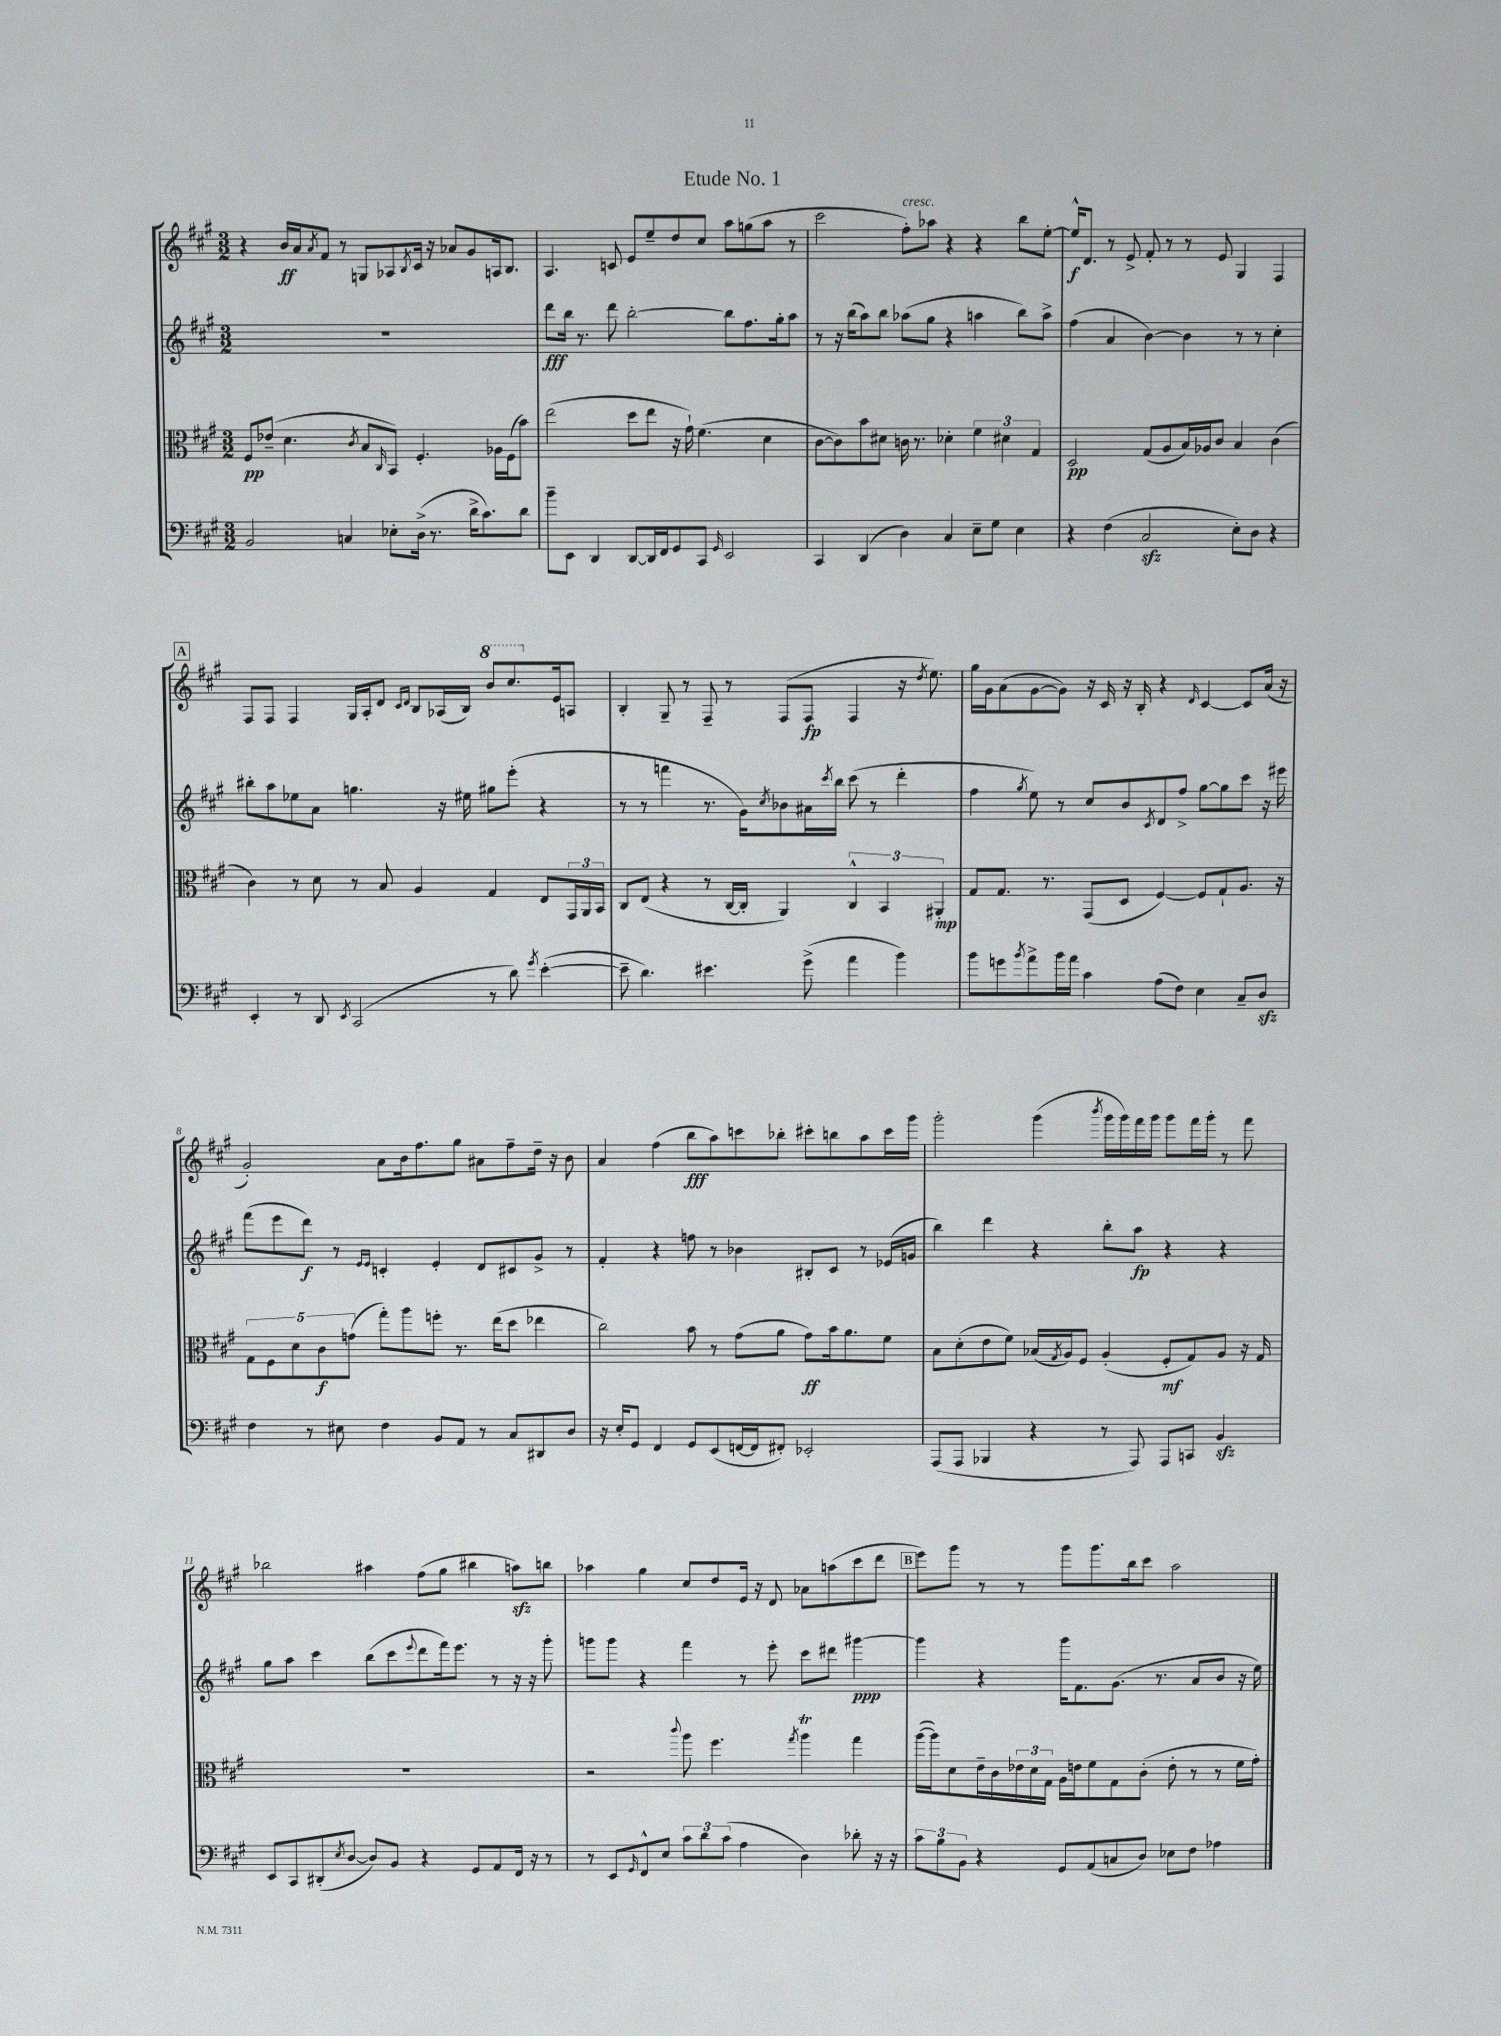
\header { title = "Etude No. 1" }
<<
\new StaffGroup <<
\new Staff = "s0" {
    \clef treble \key a \major \numericTimeSignature \time 3/2
    r4 b'16\ff a'16 \acciaccatura { a'8 } fis'8 r8 g8 aes8 \acciaccatura { b8 } cis'16 r16 aes'8 gis'8 a16 b8. |
    a4. c'8 e'8 e''8-- d''8 cis''8 a''8 g''8( a''8 r8 |
    cis'''2 fis''8-.^\markup { \italic "cresc." }) aes''8 r4 r4 b''8 e''8~-. |
    e''16-^\f d'8. r8 e'8-> fis'8-. r8 r8 e'8 gis4 fis4 |
    \mark \markup { \box "A" } fis8 fis8 fis4 gis16 a16-. d'8 \grace { cis'16 d'16 } b8 aes16( b16) \ottava #1 b''8 cis'''8. \ottava #0 e'16 a8 |
    b4-. gis8-- r8 fis8-- r8 fis8( fis8\fp fis4 r16 \acciaccatura { d''8 } e''8.) |
    gis''16 gis'16 a'8( gis'8~ gis'8) r16 cis'16 r16 b16-. r4 \grace { d'16 } cis'4~ cis'8 a'16( r16 |
    gis'2-.) a'8 b'16 fis''8. gis''8 ais'8 fis''8-- d''16-- r16 b'8 |
    a'4 fis''4( b''8\fff a''8) c'''8 bes''8-. cis'''8-. b''8 a''8 cis'''16 gis'''16 |
    gis'''2-. gis'''4( \acciaccatura { b'''8 } gis'''16 gis'''16) fis'''16 gis'''16 gis'''8 fis'''16 gis'''16-. r8 fis'''8 |
    bes''2 ais''4 fis''8( gis''8 bis''4 a''8\sfz) b''8 |
    aes''4 gis''4 cis''8 d''8 e'16 r16 d'8 aes'8 a''8( cis'''8 d'''8 |
    \mark \markup { \box "B" } e'''8) gis'''8 r8 r8 gis'''8 gis'''8. b''16 cis'''8 a''2 \bar "|." |
}
\new Staff = "s1" {
    \clef treble \key a \major \numericTimeSignature \time 3/2
    R1. |
    d'''8\fff b''16 r8. d'''8 b''2~-. b''8 fis''8. gis''16-. a''8 |
    r8 r16 b''16( a''8) b''8 aes''8( gis''8 r4 a''4 b''8) a''8-> |
    fis''4( a'4 b'4~) b'4 r8 r8 cis''4-. |
    \mark \markup { \box "A" } bis''8-. a''8 ees''8 a'8 g''4. r16 eis''16 gis''8 e'''8-.( r4 |
    r8 r8 f'''4 r8. gis'16) \acciaccatura { cis''8 } bes'8 ais'16 \acciaccatura { cis'''8 } b''16 cis'''8( r8 d'''4-. |
    fis''4 \acciaccatura { gis''8 } e''8) r8 cis''8 b'8 \acciaccatura { cis'8 } d'8 fis''8-> gis''8~ gis''8 cis'''8 r16 eis'''16 |
    fis'''8( e'''8 d'''8\f) r8 \grace { e'16 e'16 } c'4-. e'4-. d'8 cis'8 gis'8-> r8 |
    fis'4-. r4 f''8 r8 bes'4 bis8-. cis'8 r8 ees'16( g'16 |
    b''4) d'''4 r4 b''8-. a''8\fp r4 r4 |
    gis''8 a''8 cis'''4 b''8( cis'''8 \appoggiatura { e'''8 } d'''8 fis'''16) e'''8. r8 r16 r16 gis'''8-. |
    g'''8 g'''8 r4 fis'''4 r8 e'''8-. cis'''8 dis'''8 gis'''4~\ppp |
    \mark \markup { \box "B" } gis'''4 r4 gis'''16 fis'8. gis'8.( r8. a'8 b'8 r16 e''16) \bar "|." |
}
\new Staff = "s2" {
    \clef alto \key a \major \numericTimeSignature \time 3/2
    fis8\pp ees'8--( d'4. \acciaccatura { cis'8 } b8 \grace { cis16 } b,8) fis4.-. aes16 fis16( b'8) |
    e''2( d''8 e''8 r16 gis'16-!) fis'4.( d'4 |
    cis'8~ cis'8) b'8 dis'8 c'16 r8. des'4-. \tuplet 3/2 { fis'4 dis'4 gis4 } |
    d2\pp gis8( a8 b16) aes16 cis'8 b4 cis'4( |
    \mark \markup { \box "A" } cis'4) r8 d'8 r8 b8 a4 gis4 e8 \tuplet 3/2 { gis,16 a,16 b,16 } |
    cis8 e8( r4 r8 cis16~ cis16-. a,4) \tuplet 3/2 { cis4-^ b,4 ais,4-.\mp } |
    gis8 gis8. r8. gis,8( d8 fis4~) fis8 gis8-! a8. r16 |
    \tuplet 5/4 { gis8 fis8 d'8 cis'8\f g'8( } gis''8-.) a''8 f''8-. r8. e''16( d''8 ees''4 |
    cis''2) b'8 r8 gis'8( a'8 gis'8\ff) b'16 a'8. fis'8 |
    b8 d'8-.( e'8 fis'8) bes16( \acciaccatura { gis8 } a16) fis8 a4-.( fis8-.\mf gis8) a8 r16 gis16 |
    R1. |
    r2 \appoggiatura { cis'''8 } a''8 fis''4. \acciaccatura { gis''8 } a''4\trill gis''4 |
    \mark \markup { \box "B" } a''16~( a''16) d'8 e'16-- cis'16 \tuplet 3/2 { ees'16 d'16 gis16 } a16 e'16 fis'8 gis8 cis'8-.( e'8-. r8 r8 fis'16 gis'16-.) \bar "|." |
}
\new Staff = "s3" {
    \clef bass \key a \major \numericTimeSignature \time 3/2
    b,2 c4 ees8-. d16->( r8. d'16-> cis'8.) d'8 |
    b'8-- e,8 d,4 d,8~ d,16 fis,16 gis,8 cis,8 \grace { gis,16 } e,2 |
    cis,4 d,4( d4) cis4 e8-- gis8 e4 |
    r4 fis4( cis2\sfz e8-.) d8 r4 |
    \mark \markup { \box "A" } e,4-. r8 d,8 \acciaccatura { e,8 } cis,2( r8 d'8) \acciaccatura { gis'8 } e'4~-.( |
    e'8-- d'4.) eis'4. gis'8->( a'4 b'4) |
    b'8 g'8 \acciaccatura { b'8 } a'8-> b'16 a'16 cis'4 a8( fis8) e4 cis8-- d8\sfz |
    fis4 r8 eis8 fis4 b,8 a,8 r8 cis8 dis,8 d8 |
    r16 e16-. gis,8 fis,4 gis,8 e,8( f,16~ f,16 fis,8-.) ees,2-. |
    a,,8( a,,8 bes,,4 r4 r8 a,,8) a,,8 c,8 b,4\sfz |
    e,8 cis,8 dis,8-.( \acciaccatura { e8 } d8~ d8) b,8 r4 gis,8 a,8 fis,16 r16 r8 |
    r8 e,8 \grace { gis,16 } fis,8-^ e8 \tuplet 3/2 { cis'8 d'8 cis'8( } a4 d4) des'8-. r16 r16 |
    \mark \markup { \box "B" } \tuplet 3/2 { cis'8 b8 b,8 } r4 gis,8 a,8( c8 d8) ees8 fis8 aes4 \bar "|." |
}
>>
>>
